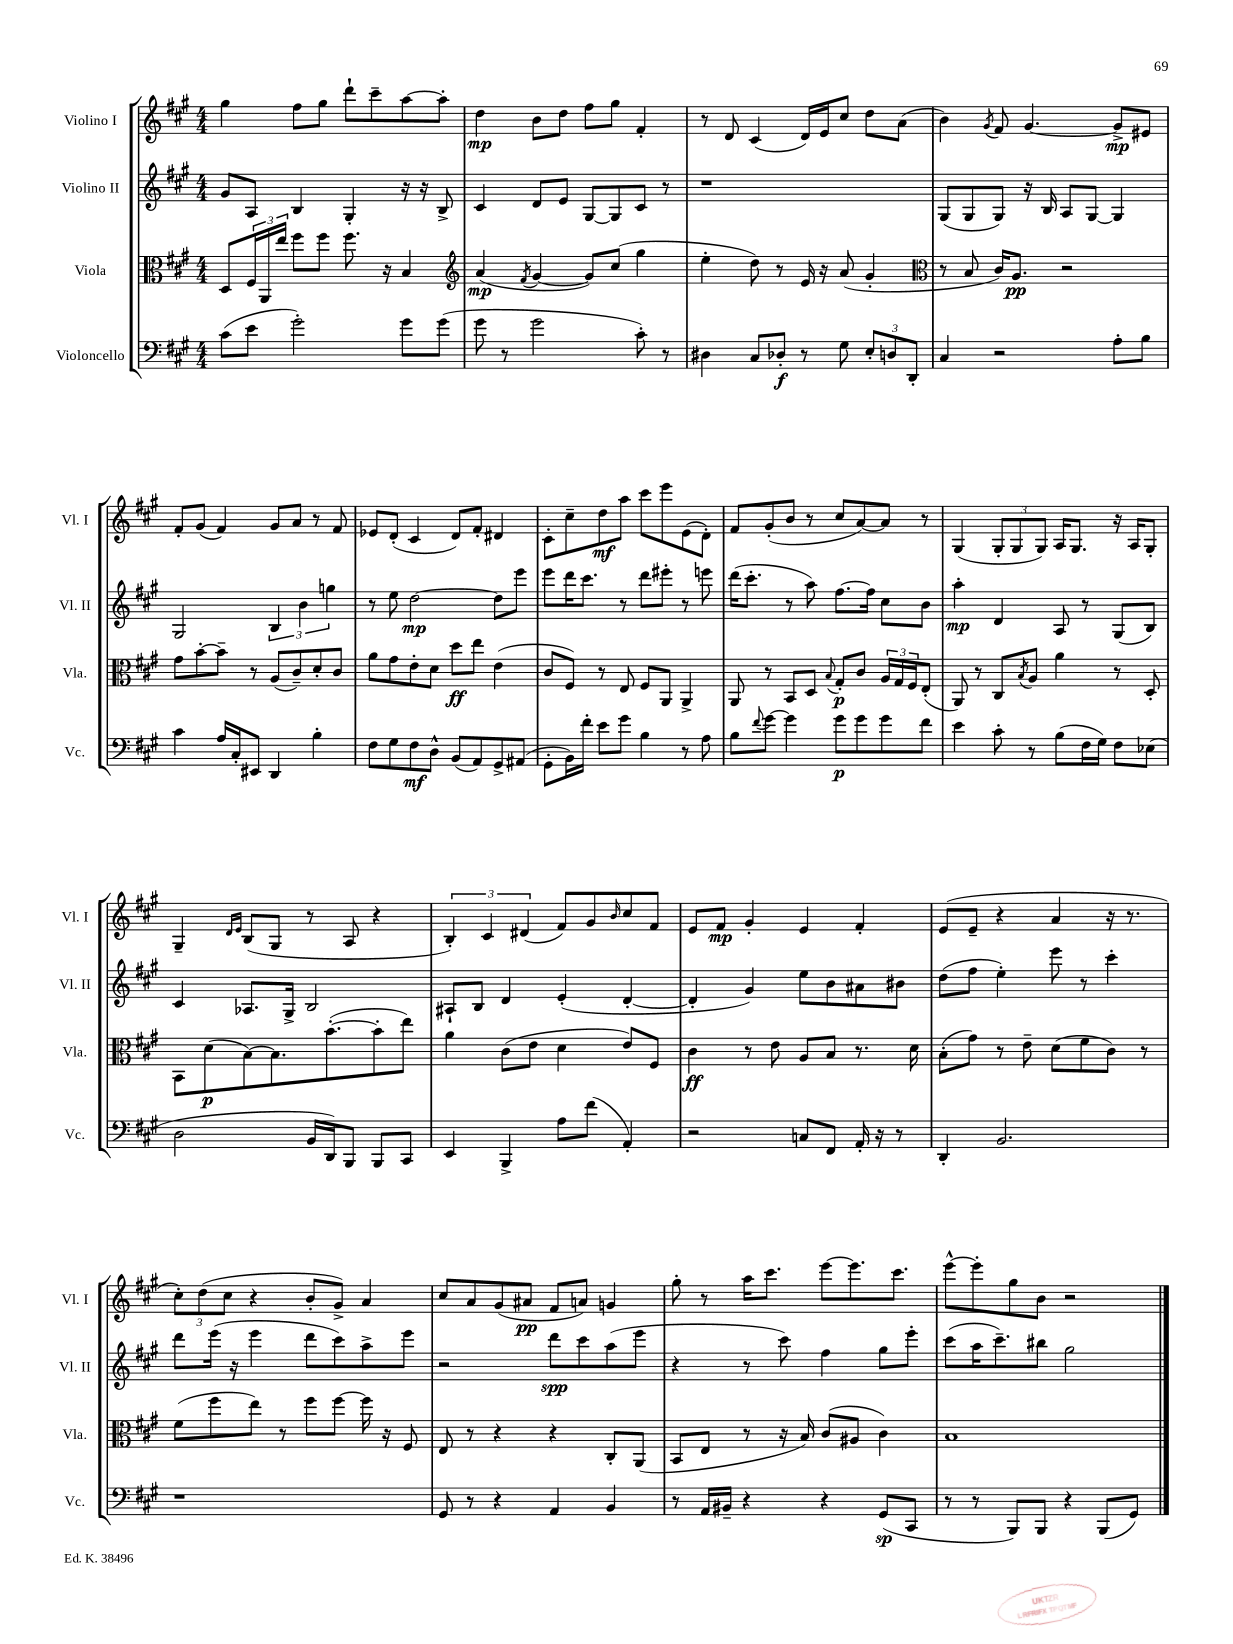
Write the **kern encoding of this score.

**kern	**kern	**kern	**kern
*staff4	*staff3	*staff2	*staff1
*clefF4	*clefC3	*clefG2	*clefG2
*k[f#c#g#]	*k[f#c#g#]	*k[f#c#g#]	*k[f#c#g#]
*M4/4	*M4/4	*M4/4	*M4/4
(8c#	8D	8g#	4gg#
8e	24F#	8A	.
.	24AA	.	.
.	24ee	.	.
2g#')	8ff#	4B	8ff#
.	8ff#	.	8gg#
.	8.ff#	4G#'	8ddd`
.	.	.	8ccc#~
.	16r	.	.
8g#	4B	16r	[8aa
.	.	16r	.
(8g#	.	8B^	8aa']
=	=	=	=
*	*clefG2	*	*
8g#	(4a	4c#	4dd
8r	.	.	.
.	8qf#	.	.
2g#	[4g#	8d	8b
.	.	8e	8dd
.	8g#])	[8G#	8ff#
.	(8cc#	8G#]	8gg#
8c#')	4gg#	8c#	4f#'
8r	.	8r	.
=	=	=	=
4D#	4ee'	1r	8r
.	.	.	8d
8C#	8dd)	.	(4c#
8D-'	8r	.	.
8r	16e	.	16d)
.	16r	.	16e
8G#	(8a	.	8cc#
12E'	4g#'	.	8dd
12D	.	.	.
.	.	.	(8a
12DD'	.	.	.
=	=	=	=
*	*clefC3	*	*
4C#	8r	(8G#	4b)
.	8B	8G#	.
.	.	.	8qg#
2r	16c#)	8G#)	8f#
.	8.A	.	.
.	.	16r	[4.g#
.	.	16B	.
.	2r	8A	.
.	.	[8G#	.
8A'	.	4G#]	8g#^]
8B	.	.	8e#
=	=	=	=
4c#	8g#	2G#	8f#'
.	[8b'	.	(8g#
16A	8b~]	.	4f#)
16C#'	.	.	.
8EE#	8r	.	.
4DD	(8A	6B	8g#
.	8c#~)	.	8a
.	.	6b	.
4B'	8d'	.	8r
.	.	6gg	.
.	8c#	.	8f#
=	=	=	=
8F#	8a	8r	8e-
8G#	8g#	8ee	(8d'
8F#	8e'	[2dd	4c#
8D^^	8d	.	.
(8BB	8dd	.	8d)
8AA)	8ee	.	8f#'
8GG#^	(4e	8dd]	4d#
(8AA#	.	8eee	.
=	=	=	=
8GG#'	8c#	8eee	8c#'
16BB)	8F#)	16ddd	8cc#~
16f#'	.	8.ccc#	.
8e	8r	.	8dd
8g#	8E	8r	8aa
4B	8F#	8ddd	8ccc#
.	8AA	8eee#'	8eee
8r	4AA^	8r	(8e
8A	.	8eee	8d')
=	=	=	=
8B	8AA	(16ddd	8f#
.	.	8.ccc#'	.
8qqf#	.	.	.
[8g#	8r	.	(8g#'
4g#]	8BB	8r	8b
.	8D	8aa)	8r
.	8qqB	.	.
8g#	8G#'	[8.ff#	8cc#
8g#	8c#	.	[8a)
.	.	16ff#]	.
8g#	24A	8cc#	8a]
.	24G#	.	.
.	24F#	.	.
8f#	(8E'	8b	8r
=	=	=	=
4e	8AA)	4aa'	(4G#
.	8r	.	.
8c#'	8C#	4d	12G#'
.	.	.	12G#
.	8qB	.	.
8r	8A	.	.
.	.	.	12G#)
(8B	4a	8A	16A
.	.	.	8.G#
16F#	.	8r	.
16G#)	.	.	.
8F#	8r	(8G#	16r
.	.	.	16A
(8E-	8D'	8B)	8G#'
=	=	=	=
2D	8BB	4c#	4G#~
.	(8d	.	.
.	.	.	16qqd
.	.	.	16qqe
.	[8B)	8.A-	(8B
.	8.B]	.	8G#
.	.	16G#^	.
16BB	.	2B	8r
16DD)	([8.b'	.	.
8BBB	.	.	8A
8BBB	8b']	.	4r
8CC#	8ee)	.	.
=	=	=	=
4EE	4a	8A#`	6B')
.	.	8B	.
.	.	.	6c#
4BBB^	(8c#	4d	.
.	.	.	(6d#
.	8e	.	.
8A	4d	(4e'	8f#)
(8f#	.	.	8g#
.	.	.	16qqb
4AA')	8e)	[4d'	8cc#
.	8F#	.	8f#
=	=	=	=
2r	4c#	4d']	8e
.	.	.	8f#
.	8r	4g#)	4g#'
.	8e	.	.
8C	8A	8ee	4e
8FF#	8B	8b	.
16AA'	8.r	8a#	4f#'
16r	.	.	.
8r	.	8b#	.
.	16d	.	.
=	=	=	=
4DD'	(8B'	(8dd	(8e
.	8g#)	8ff#	8e~
2.BB	8r	4ee')	4r
.	8e~	.	.
.	(8d	8eee	4a
.	8f#	8r	.
.	8c#)	4ccc#'	16r
.	.	.	8.r
.	8r	.	.
=	=	=	=
1r	(8f#	8ddd	12cc#')
.	.	.	(12dd
.	8ff#	(16eee	.
.	.	.	12cc#
.	.	16r	.
.	8ee)	4eee	4r
.	8r	.	.
.	8ff#	8ddd	8b'
.	[8ff#	8ccc#)	8g#^)
.	16ff#]	8aa^	4a
.	16r	.	.
.	8F#	8eee	.
=	=	=	=
8GG#	8E	2r	8cc#
8r	8r	.	8a
4r	4r	.	(8g#
.	.	.	8a#
4AA	4r	8ddd	8f#
.	.	8ccc#	8a)
4BB	8C#'	(8aa	4g
.	(8AA	8eee	.
=	=	=	=
8r	8BB	4r	8gg#'
16AA	8E	.	8r
16BB#~	.	.	.
4r	8r	8r	16aa
.	.	.	8.ccc#
.	16r	8ccc#)	.
.	16B)	.	.
4r	(8c#	4ff#	[8eee
.	8A#	.	8.eee]
(8GG#	4c#)	8gg#	.
.	.	.	8.ccc#
8CC#	.	8eee'	.
=	=	=	=
8r	1B	(8ccc#	[8eee^^
8r	.	16aa	8eee']
.	.	8.ccc#~)	.
8BBB)	.	.	8gg#
8BBB	.	8bb#	8b
4r	.	2gg#	2r
(8BBB	.	.	.
8GG#)	.	.	.
==	==	==	==
*-	*-	*-	*-
